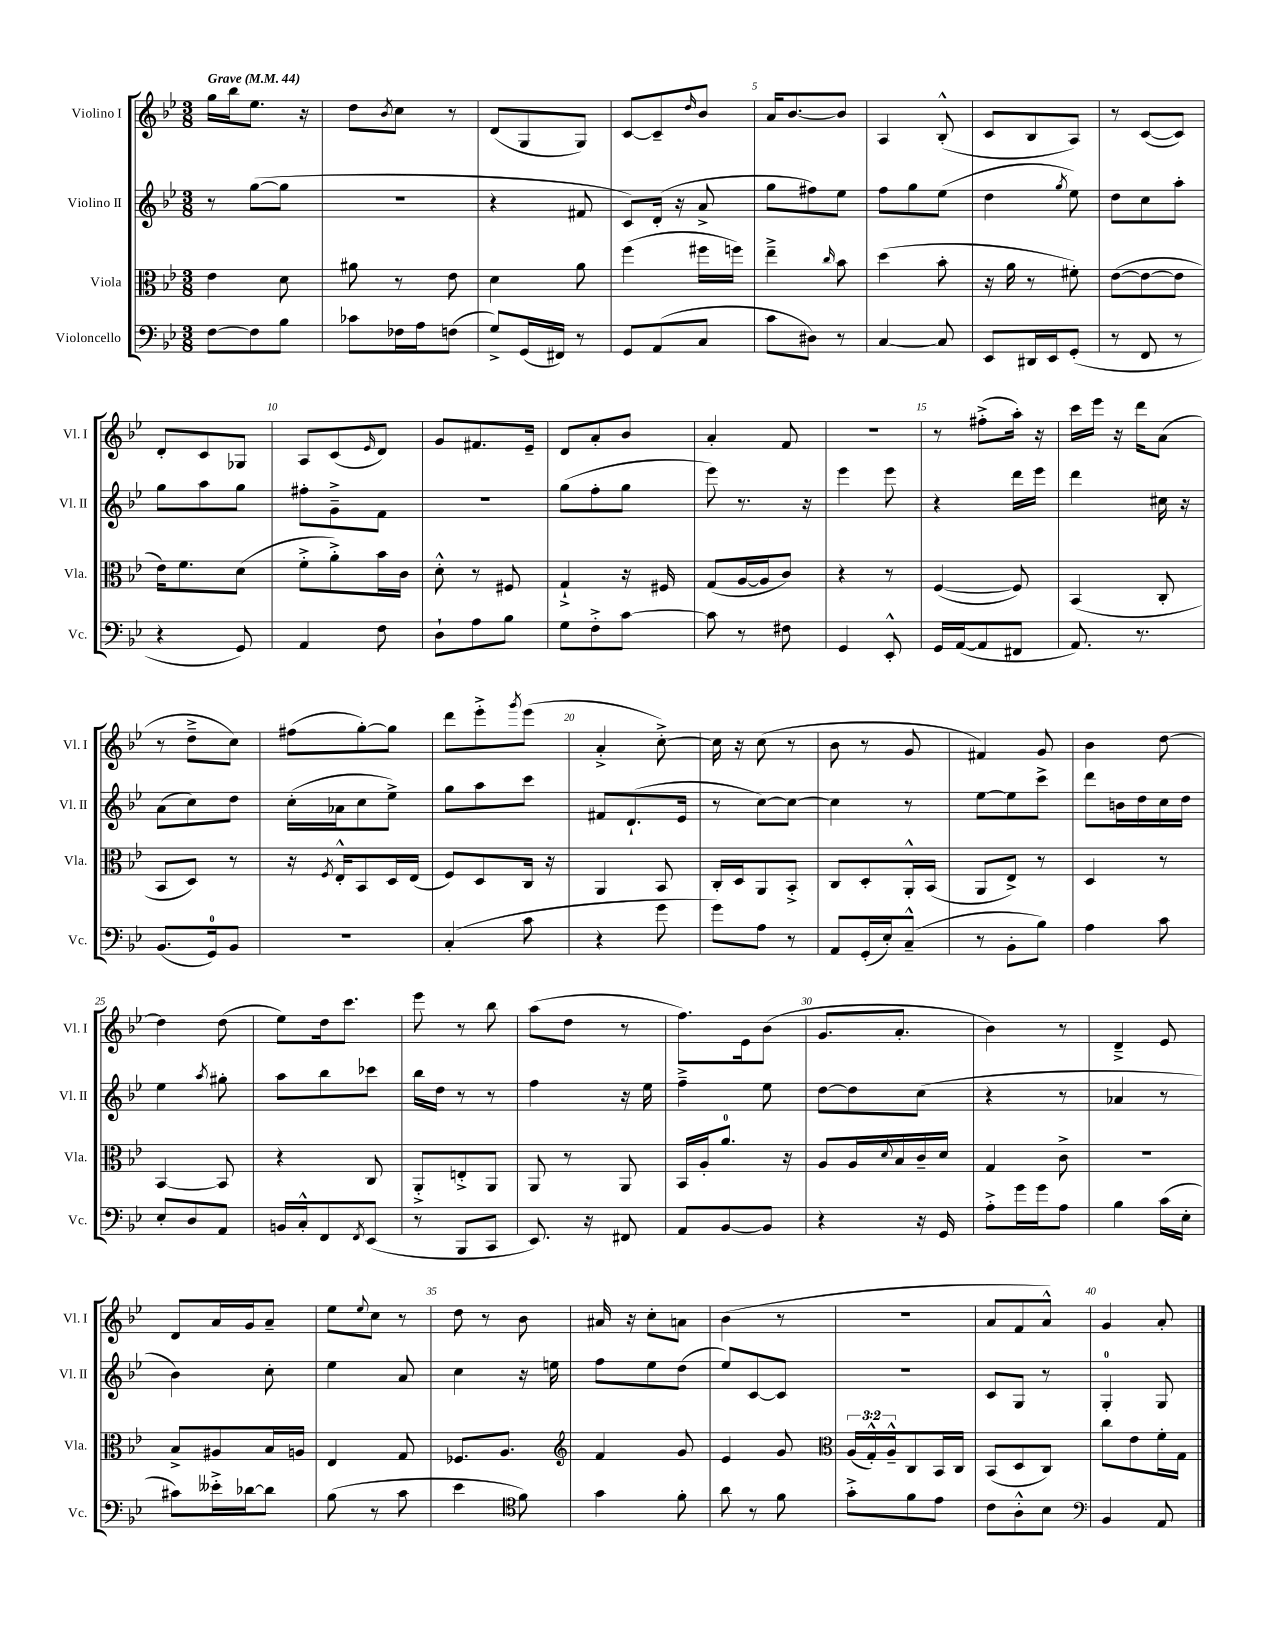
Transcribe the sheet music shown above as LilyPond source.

<<
\new StaffGroup <<
\new Staff = "s0" \with { instrumentName = "Violino I" shortInstrumentName = "Vl. I" } {
    \clef treble \key bes \major \numericTimeSignature \time 3/8 \tempo "Grave" 4 = 44
    g''16 bes''16 ees''8. r16 |
    d''8 \acciaccatura { bes'8 } c''8 r8 |
    d'8( g8 g8) |
    c'8~ c'8-- \grace { d''16 } bes'8 |
    a'16 bes'8.~ bes'8 |
    a4 bes8-.-^( |
    c'8 bes8 a8) |
    r8 c'8~( c'8) |
    d'8-. c'8 ges8 |
    a8 c'8( \grace { ees'16 } d'8) |
    g'8 fis'8. ees'16-- |
    d'8 a'8-. bes'8 |
    a'4-. f'8 |
    R4. |
    r8 fis''8-.->( a''16-.) r16 |
    c'''16 ees'''16 r16 d'''16 a'8( |
    r8 d''8---> c''8) |
    fis''8( g''8~-.) g''8 |
    d'''8 ees'''8-.-> \acciaccatura { g'''8 } ees'''8( |
    a'4-.-> c''8~-.->) |
    c''16 r16 c''8( r8 |
    bes'8 r8 g'8 |
    fis'4) g'8 |
    bes'4 d''8~ |
    d''4 d''8( |
    ees''8) d''16 c'''8. |
    ees'''8 r8 bes''8 |
    a''8( d''8 r8 |
    f''8.) ees'16 bes'8( |
    g'8. a'8.-. |
    bes'4) r8 |
    d'4---> ees'8 |
    d'8 a'16 g'16 a'8-- |
    ees''8 \appoggiatura { ees''8 } c''8 r8 |
    d''8 r8 bes'8 |
    ais'16 r16 c''8-. a'8 |
    bes'4( r8 |
    R4. |
    a'8 f'8 a'8-^) |
    g'4 a'8-. \bar "|." |
}
\new Staff = "s1" \with { instrumentName = "Violino II" shortInstrumentName = "Vl. II" } {
    \clef treble \key bes \major \numericTimeSignature \time 3/8
    r8 g''8~( g''8 |
    R4. |
    r4 fis'8 |
    c'8) d'16-.( r16 a'8-> |
    g''8 fis''8) ees''8 |
    f''8 g''8 ees''8( |
    d''4 \acciaccatura { g''8 } ees''8) |
    d''8 c''8 a''8-. |
    g''8 a''8 g''8 |
    fis''8-. g'8---> f'8 |
    R4. |
    g''8( f''8-. g''8 |
    ees'''8) r8. r16 |
    ees'''4 ees'''8 |
    r4 d'''16 ees'''16 |
    d'''4 cis''16 r16 |
    a'8( c''8) d''8 |
    c''16-.( aes'16 c''8 ees''8->) |
    g''8 a''8 c'''8 |
    fis'8 d'8.-!( ees'16 |
    r8 c''8~) c''8~ |
    c''4 r8 |
    ees''8~ ees''8 c'''8-> |
    d'''8 b'16 d''16 c''16 d''16 |
    ees''4 \acciaccatura { a''8 } gis''8-. |
    a''8 bes''8 ces'''8 |
    bes''16 d''16 r8 r8 |
    f''4 r16 ees''16 |
    f''4---> ees''8 |
    d''8~ d''8 c''8( |
    r4 r8 |
    aes'4 r8 |
    bes'4) c''8-. |
    ees''4 a'8 |
    c''4 r16 e''16 |
    f''8 ees''8 d''8( |
    ees''8) c'8~ c'8 |
    R4. |
    c'8 g8 r8 |
    g4-0-. g8 \bar "|." |
}
\new Staff = "s2" \with { instrumentName = "Viola" shortInstrumentName = "Vla." } {
    \clef alto \key bes \major \numericTimeSignature \time 3/8 \override Staff.TupletNumber.text = #tuplet-number::calc-fraction-text
    ees'4 d'8 |
    ais'8 r8 ees'8 |
    d'4 a'8 |
    f''4( fis''16 f''16) |
    ees''4---> \grace { c''16 } bes'8 |
    d''4( bes'8-. |
    r16 a'16 r8 fis'8-.) |
    ees'8~( ees'8~ ees'8 |
    ees'16) f'8. d'8( |
    f'8-.-> a'8-.->) bes'16 c'16 |
    d'8-.-^ r8 fis8 |
    g4-!-> r16 fis16 |
    g8( a16~ a16 c'8) |
    r4 r8 |
    f4~( f8) |
    bes,4( c8-. |
    bes,8 d8) r8 |
    r16 \acciaccatura { f8 } ees16-.-^ bes,8 d16 ees16( |
    f8) d8 c16 r16 |
    a,4 bes,8 |
    c16-. d16 a,8 bes,8-.-> |
    c8 d8-. a,16-.-^ bes,16( |
    a,8 ees8->) r8 |
    d4 r8 |
    bes,4~ bes,8 |
    r4 c8 |
    a,8-.-> e8-.-> a,8 |
    a,8 r8 a,8 |
    bes,16 a16-. a'8.-0 r16 |
    a8 a16 \appoggiatura { d'8 } bes16 c'16-- d'16 |
    g4 c'8-> |
    R4. |
    bes8-> ais8 bes16 a16 |
    ees4 g8 |
    fes8. a8. |
    \clef treble f'4 g'8 |
    ees'4 g'8 |
    \clef alto \tuplet 3/2 { a16( g16-.-^) a16---^ } c8 bes,16 c16 |
    bes,8( d8 c8) |
    c''8 ees'8 f'16-. g16 \bar "|." |
}
\new Staff = "s3" \with { instrumentName = "Violoncello" shortInstrumentName = "Vc." } {
    \clef bass \key bes \major \numericTimeSignature \time 3/8
    f8~ f8 bes8 |
    ces'8 fes16 a16 f8( |
    g8->) g,16( fis,16) r8 |
    g,8 a,8( c8 |
    c'8 dis8) r8 |
    c4~ c8 |
    ees,8 dis,16 ees,16 g,8-.( |
    r8 f,8 r8 |
    r4 g,8) |
    a,4 f8 |
    d8-! a8 bes8 |
    g8 f8-.-> c'8~ |
    c'8 r8 fis8 |
    g,4 ees,8-.-^ |
    g,16 a,16~( a,8 fis,8 |
    a,8.) r8. |
    bes,8.( g,16-0) bes,8 |
    R4. |
    c4-.( c'8 |
    r4 g'8 |
    g'8) a8 r8 |
    a,8 g,16-.( ees16-.) c8---^( |
    r8 bes,8-. bes8) |
    a4 c'8 |
    ees8-. d8 a,8 |
    b,16 c16-.-^ f,8 \acciaccatura { f,8 } ees,8( |
    r8 bes,,8 c,8 |
    ees,8.) r16 fis,8 |
    a,8 bes,8~ bes,8 |
    r4 r16 g,16 |
    a8-.-> g'16 g'16 a8 |
    bes4 c'16( ees16-. |
    cis'8) eeses'16-.-> des'16~ des'8 |
    bes8( r8 c'8 |
    ees'4 \clef tenor f'8) |
    g'4 f'8-. |
    a'8 r8 f'8 |
    g'8-.-> f'8 ees'8 |
    c'8 a8-.-^ bes8 |
    \clef bass bes,4 a,8 \bar "|." |
}
>>
>>
\layout { \context { \Score \override BarNumber.break-visibility = ##(#f #t #t) barNumberVisibility = #(every-nth-bar-number-visible 5) } }
